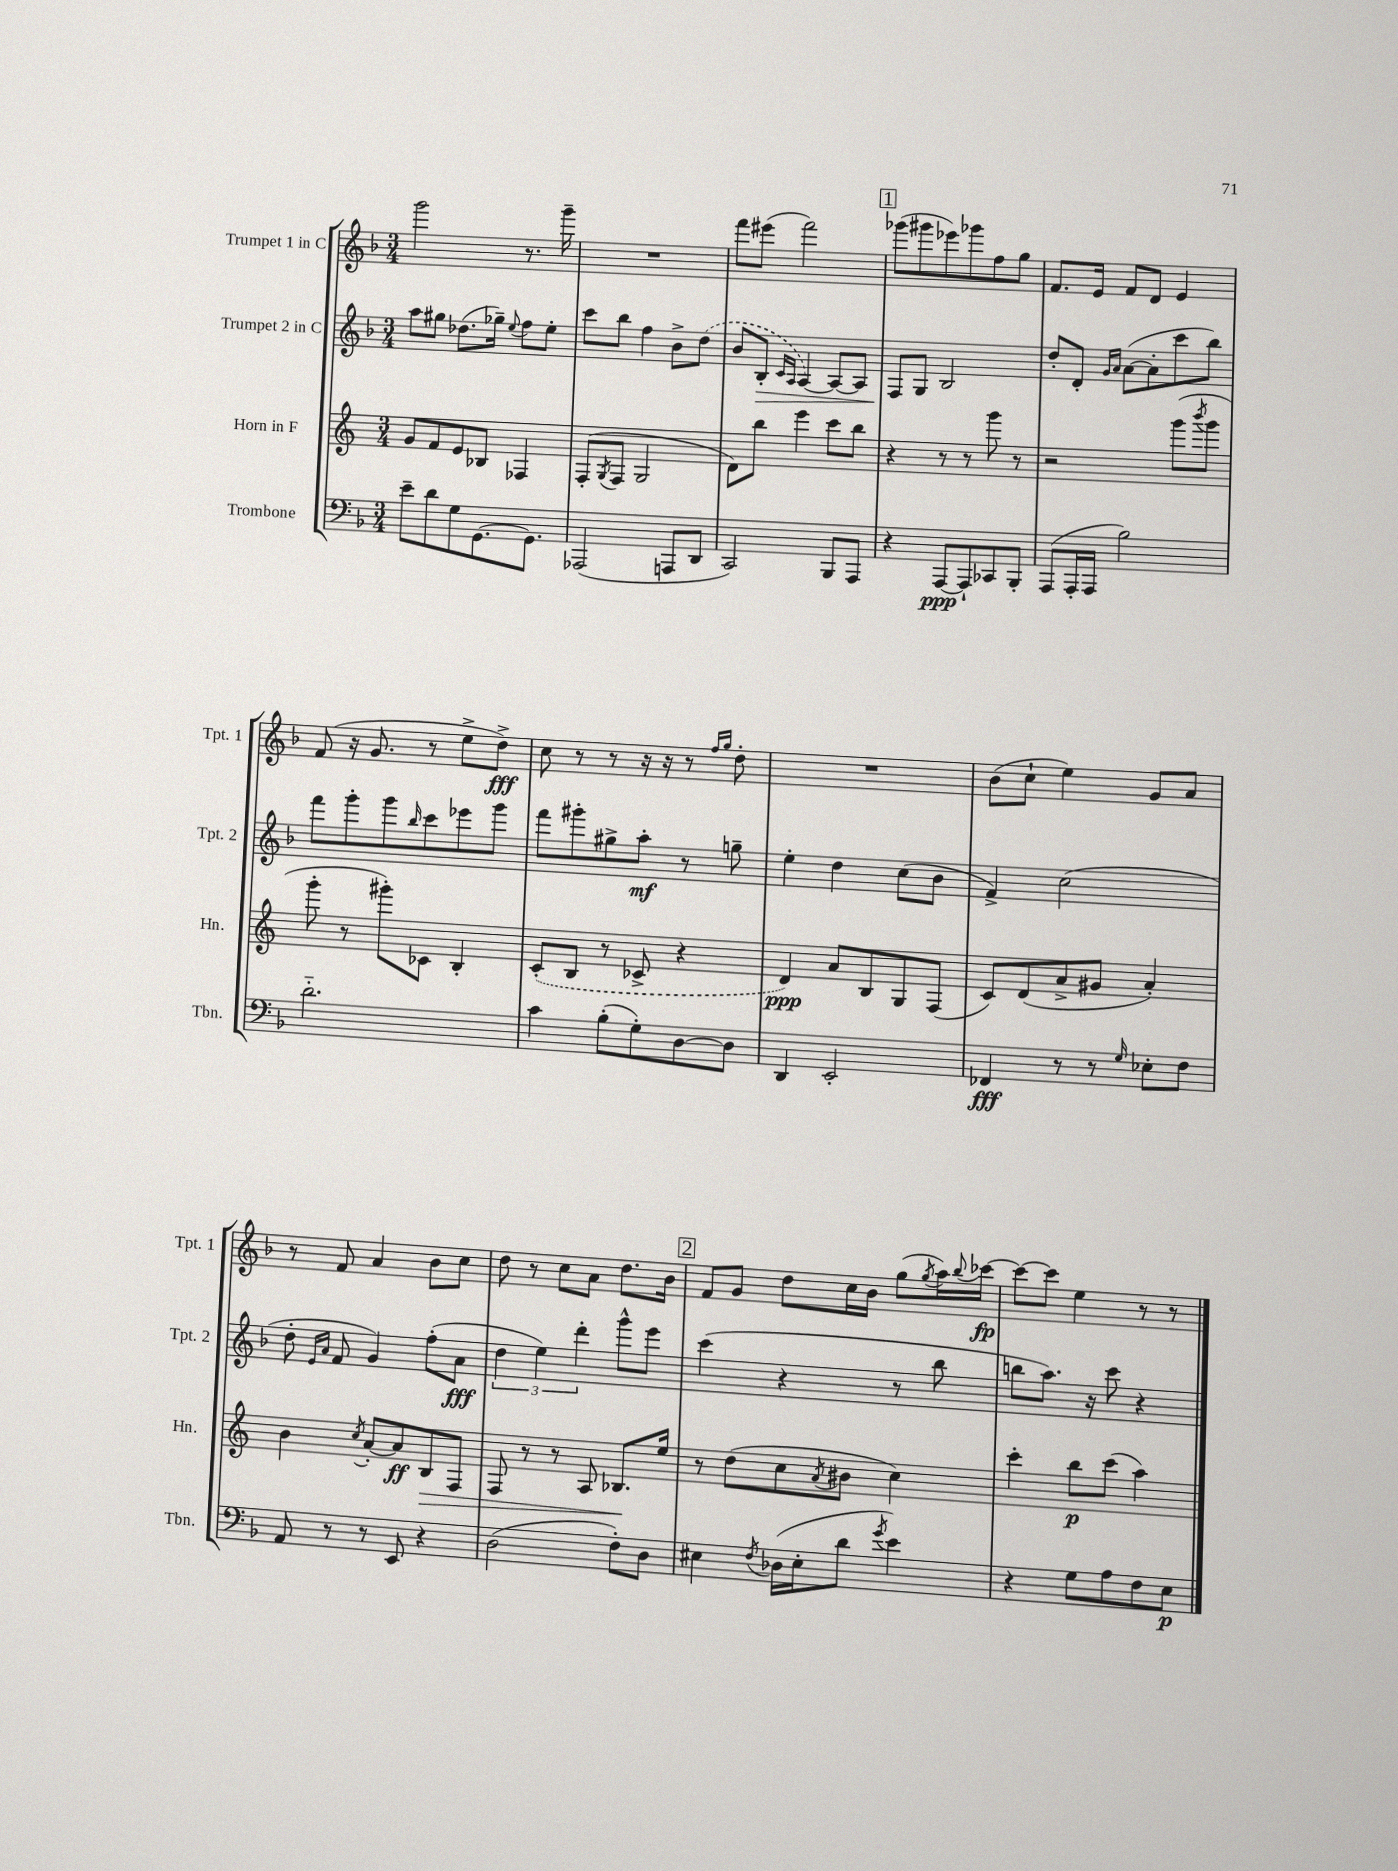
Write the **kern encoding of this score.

**kern	**kern	**kern	**kern
*staff4	*staff3	*staff2	*staff1
*clefF4	*clefG2	*clefG2	*clefG2
*k[b-]	*k[]	*k[b-]	*k[b-]
*M3/4	*M3/4	*M3/4	*M3/4
8e~\L	8g/L	8aa\L	2ggg\
8d\	8f/	8gg#\J	.
8G\	8e/	(8.dd-\L	.
[8.GG\	8B-/J	.	.
.	.	16gg-~\Jk)	.
.	.	8qqee/	.
.	4F-/	8ff\L	8.r
8.GG\]J	.	.	.
.	.	8ee'\J	.
.	.	.	16ggg~\
=	=	=	=
(2AAA-/	(8F'/L	8ccc\L	2.r
.	8qG/	.	.
.	8F/J	8bb-\J	.
.	2G/	4ff\	.
8AAA/L	.	8b-^\L	.
8DD/J	.	(8dd\J	.
=	=	=	=
2CC/)	8d\L)	8b-/L	8fff\L
.	8bb\J	8B-'/J	(8eee#\J
.	.	16qqc/LL	.
.	.	16qqA/JJ	.
.	4eee\	[4A/)	2fff\)
8BBB-/L	8ccc\L	8A/_L	.
8AAA/J	8bb\J	8A/]J	.
=	=	=	=
4r	4r	8F/L	(8ggg-\L
.	.	8G/J	8ggg#\
[8AAA/L	8r	2B-/	8eee-\)
8AAA`/]	8r	.	8ggg-\
8CC-/	8ggg\	.	8ff\
8BBB-'/J	8r	.	8gg\J
=	=	=	=
(8AAA/L	2r	8dd'/L	8.f/L
16AAA'/L	.	8d'/J	.
16AAA/JJ	.	.	16e/Jk
.	.	16qqg/LL	.
.	.	16qqa/JJ	.
2B-\)	.	([8a\L	8f/L
.	.	8a'\]	8d/J
.	(8ggg\L	8ccc\	4e/
.	8qbbb/	.	.
.	8ggg\J	8bb-\J)	.
=	=	=	=
2.d'~\	8ggg'\	8fff\L	(8f/
.	8r	8ggg'\	16r
.	.	.	8.g/
.	8ggg#'\L)	8ggg\	.
.	.	16qqbb-/	.
.	8c-\J	8ccc\	8r
.	4B'/	8eee-\	8ee^\L
.	.	8ggg\J	8dd^\J)
=	=	=	=
4c\	(8c'/L	8fff\L	8cc\
.	8B/J	8ggg#'\	8r
(8B-'\L	8r	8gg#^\	8r
8G'\)	8c-^/	8aa'\J	16r
.	.	.	16r
[8D\	4r	8r	8r
.	.	.	16qqff/LL
.	.	.	16qqgg/JJ
8D\]J	.	8gg~\	8dd'\
=	=	=	=
4DD/	4d/)	4ee'\	2.r
2EE'/	8a/L	4dd\	.
.	8B/	.	.
.	8G/	(8cc\L	.
.	(8F/J	8b-\J	.
=	=	=	=
4FF-/	8c/L)	4f^/)	(8b-\L
.	(8d/	.	8cc`\J
8r	8a^/	(2cc\	4ee\)
8r	8g#/J	.	.
16qqG/	.	.	.
8E-'\L	4a'/)	.	8g/L
8F\J	.	.	8a/J
=	=	=	=
8AA/	4b\	8dd'\	8r
.	.	16qqe/LL	.
.	.	16qqa/JJ	.
8r	.	8f/	8f/
.	8qcc/	.	.
8r	[8a'/L	4g/)	4a/
8EE/	8a/]	.	.
4r	8B/	(8ff'\L	8b-\L
.	8F/J	8a\J	8cc\J
=	=	=	=
(2D\	8F/	6dd\	8dd\
.	8r	.	8r
.	.	6ee\)	.
.	8r	.	8cc\L
.	.	6ddd'\	.
.	8A/	.	8a\J
8F'\L)	8.B-/L	8ggg^^\L	8.dd\L
8D\J	.	8eee\J	.
.	16ee/Jk	.	16b-\Jk
=	=	=	=
4E#\	8r	(4ccc\	8f/L
.	(8dd\L	.	8g/J
8qF/	.	.	.
(16D-\LL	8cc\	4r	8dd\L
16E#'\J	.	.	.
.	8qa/	.	.
8d\J	8b#\J	.	16cc\L
.	.	.	16b-\JJ
8qg/	.	.	.
4e\)	4cc\)	8r	(8gg\L
.	.	.	8qgg/
.	.	8bb-\	16aa\L)
.	.	.	8qqbb-/
.	.	.	[16ccc-\JJ
=	=	=	=
4r	4ccc'\	8bb\L	8ccc-\_L
.	.	8.aa\J)	8ccc-\]J
8G\L	8bb\L	.	4ee\
.	.	16r	.
8A\	(8ccc\J	8ccc\	.
8F\	4aa\)	4r	8r
8E\J	.	.	8r
==	==	==	==
*-	*-	*-	*-
